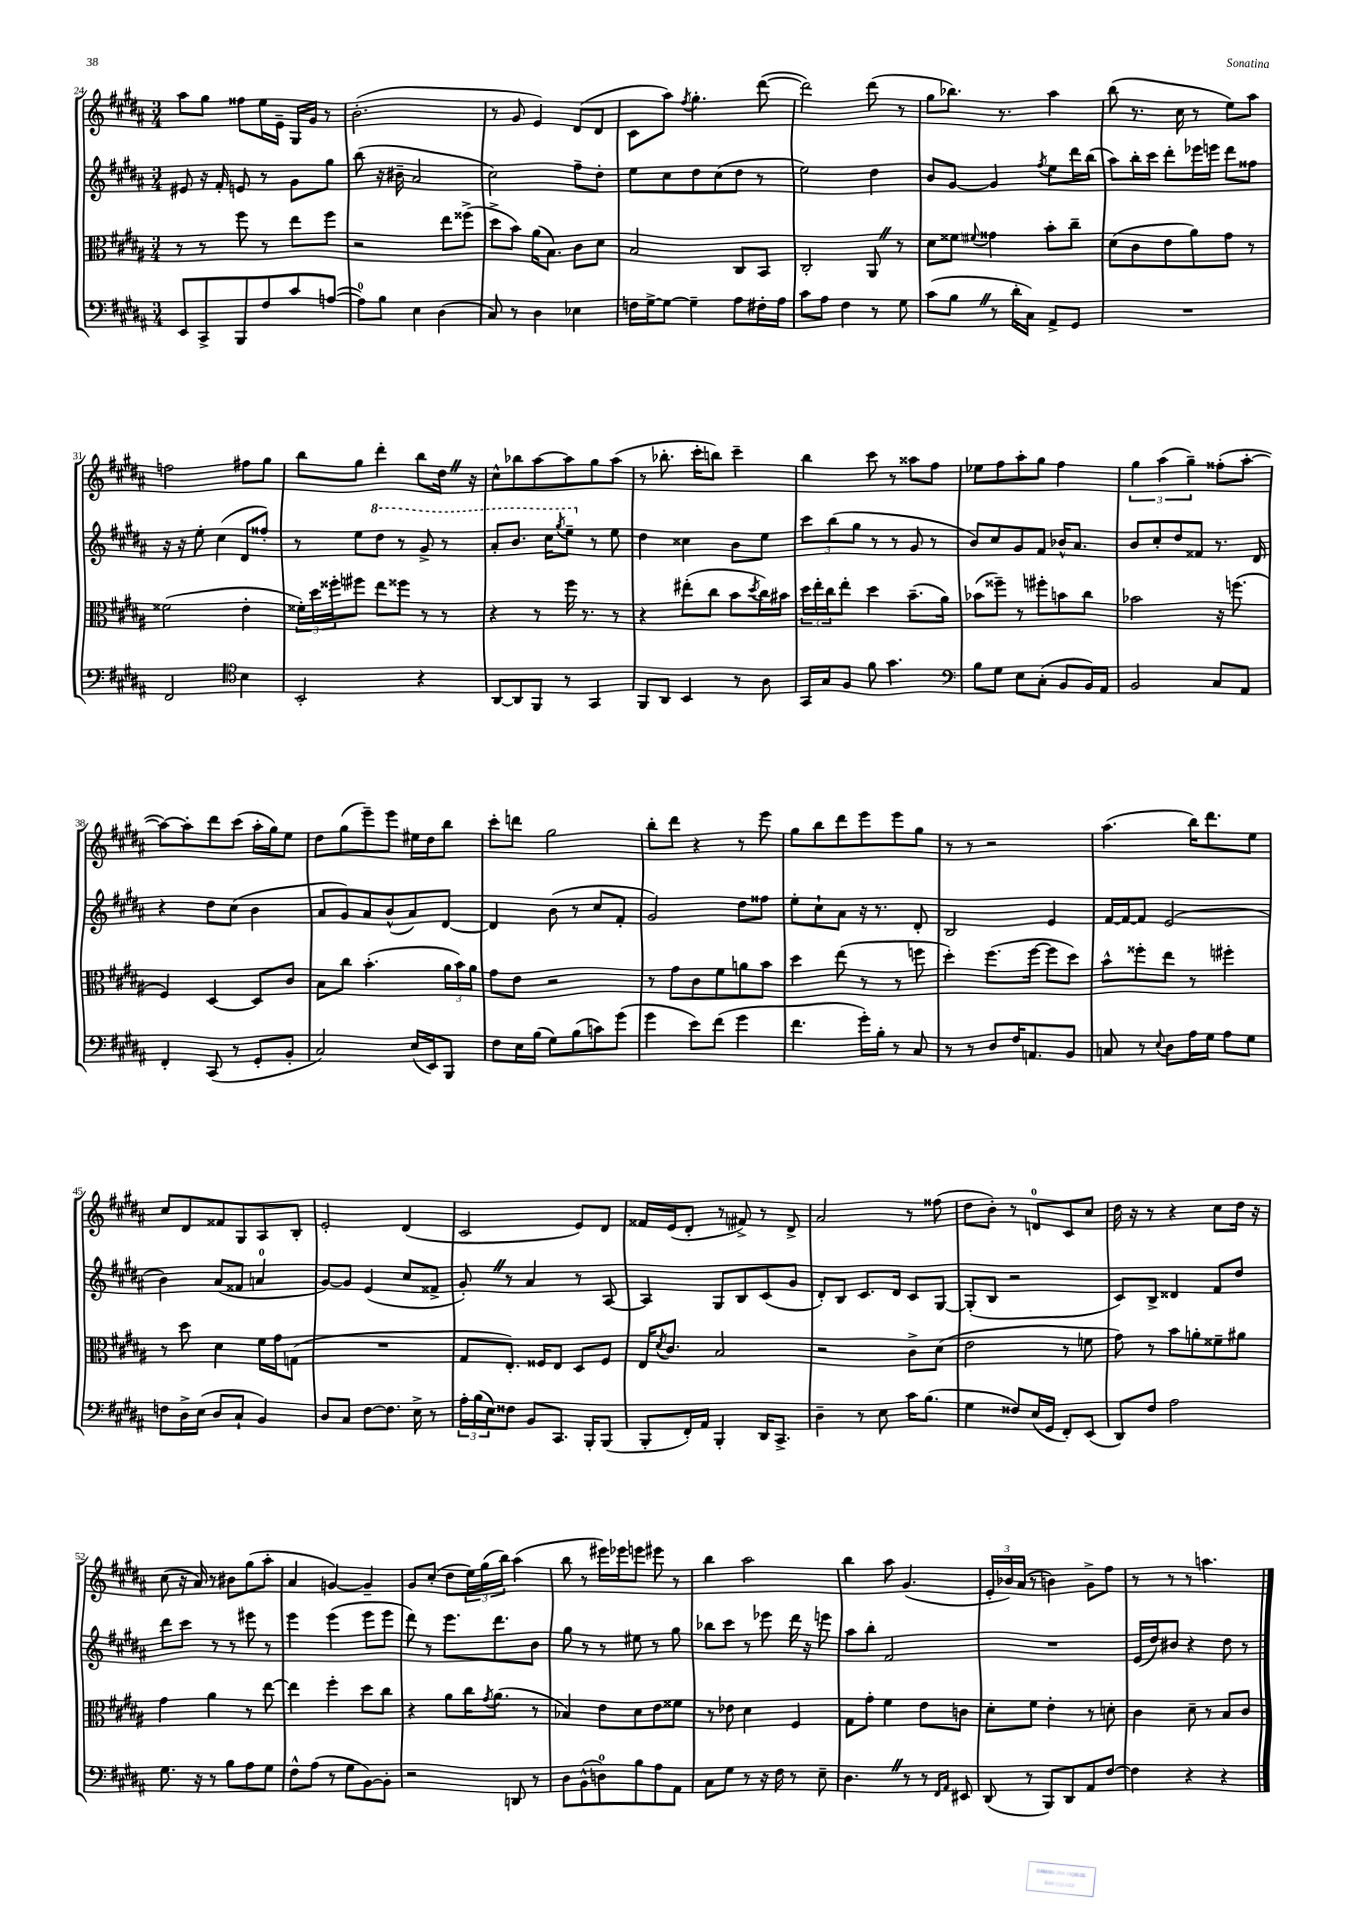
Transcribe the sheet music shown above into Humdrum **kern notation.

**kern	**kern	**kern	**kern
*staff4	*staff3	*staff2	*staff1
*clefF4	*clefC3	*clefG2	*clefG2
*k[f#c#g#d#a#]	*k[f#c#g#d#a#]	*k[f#c#g#d#a#]	*k[f#c#g#d#a#]
*M3/4	*M3/4	*M3/4	*M3/4
8EE/L	8r	8e#/	8aa#\L
8CC#^/	8r	16r	8gg#\J
.	.	16f#'/	.
8BBB/	8ff#\	8e/	8ff##\L
8F#/	8r	8r	16ee\L
.	.	.	16e~\JJ
8c#/	8ee\L	8g#\L	16G#/LL
.	.	.	16g#/JJ
([8A/J	8ff#\J	8gg#\J	8r
=	=	=	=
8A\]L)	2r	(8bb\	(2.b'\
8B\J	.	16r	.
.	.	16b#~\	.
4E\	.	2a#/	.
(4D#\	8ee\L	.	.
.	(8ff##^\J	.	.
=	=	=	=
8C#/)	8dd#^\L	2cc#\)	8r
8r	8b\J)	.	8g#/
4D#\	(16a#\LK	.	4e/)
.	8.B\J)	.	.
4E-\	8c#\L	8ff#~\L	(8d#/L
.	8d#\J	8dd#'\J	8d#/J
=	=	=	=
16F\LL	2B/	8ee\L	8c#\L
[16G#^\J	.	.	.
8G#\_J	.	8cc#\	8aa#\J)
.	.	.	8qff#/
4G#~\]	.	8dd#\	4.gg#'\
.	.	(8cc#\	.
8A#\L	8C#/L	8dd#\J	.
16F#'\L	8BB/J	8r	([8ddd#\
16A#\JJ	.	.	.
=	=	=	=
8c#\L	2C#'/	2ee\)	2ddd#\])
8A#\J	.	.	.
4F#\	.	.	.
8r	8AA#/	4dd#\	(8ddd#\
8G#\	8r	.	8r
=	=	=	=
(8c#\L	8d#\L	8b/L	8gg#\L
8B\J	8f##\J	[8g#/J	8.bb-\J)
.	8qqf#/	.	.
8r	4g##\	4g#/]	.
.	.	.	8.r
16d#'\LL	.	.	.
16C#\JJ)	.	.	.
.	.	8qff#/	.
8AA#^/L	8b'\L	8ee\L	4aa#\
8GG#/J	8cc#~\J	16ddd#\L	.
.	.	(16bb\JJ	.
=	=	=	=
2.r	(8d#\L	8aa#\L)	(8bb\
.	8c#\	16bb'\L	8.r
.	.	16ccc#\JJ	.
.	8e\	8ddd#'\L	.
.	.	.	16cc#\
.	8a#\)	16eee-\L	8r
.	.	16eee\JJ	.
.	8g#\J	8ddd#\L	8ee\L)
.	8r	8ff##\J	8aa#\J
=	=	=	=
2FF#/	(2f##\	16r	2ff\
.	.	16r	.
.	.	8ee'\	.
.	.	(4cc#\	.
*clefC4	*	*	*
4B\	4e'\	8d#/L	8ff#\L
.	.	8ff##'/J)	8gg#\J
=	=	=	=
2BB'/	24f##'\LL)	8r	8bb\L
.	24dd#\	.	.
.	24ff##'\J	.	.
.	8ff#\J	8ee\L	8gg#\J
.	8ee\L	8ddd#\J	4ddd#'\
.	8ff##\J	8r	.
4r	8r	8gg#^/	8bb\L
.	8r	8r	16dd#\Jk
.	.	.	16r
=	=	=	=
[8AA#/L	4r	8aa#'/L	8cc#^^\L
8AA#/]	.	8.bb/J	8bb-\
8FF#/J	8r	.	[8aa#\
.	.	16ccc#\LK	.
.	.	8qggg#/	.
8r	16ff#\	8eee~\J	8aa#\]
.	8.r	.	.
4GG#/	.	8r	8gg#\
.	8r	8ee\	(8aa#\J
=	=	=	=
8FF#/L	4r	4dd#\	8r
8AA#/J	.	.	8.bb-'\
4BB/	(8ee#'\L	4cc##\	.
.	.	.	16ccc#'\LK
.	8cc#\J	.	8bb\J)
8r	8b\L	8b\L	4ccc#~\
.	8qdd#/	.	.
8A#\	16cc#\L)	8ee\J	.
.	16b#\JJ	.	.
=	=	=	=
16GG#/LL	24dd#\LL	12ccc#\L	4bb\
.	24ee'\	.	.
16G#/J	.	.	.
.	24cc#\J	(12bb\	.
8F#/J	8ee'\J	.	.
.	.	12gg#\J	.
8f#\	4dd#\	8r	8ccc#\
4.g#\	.	8r	8r
.	(8.b~\L	8g#/	8aa##\L
.	.	8r	8ff#\J
.	16a#\Jk)	.	.
=	=	=	=
*clefF4	*	*	*
8B\L	(8b-\L	8b/L)	8ee-\L
8G#\J	8ff##~\J)	8cc#/	8ff#\
8E\L	8r	8g#/	8aa#'\
(8C#'\J	8ff#'\L	8f#/J	8gg#\J
8BB/L	8b\	16b-^^/LK	4ff#\
.	.	8.a#/J	.
16BB/L)	8cc#\J	.	.
16AA#/JJ	.	.	.
=	=	=	=
2BB/	2b-\	8b/L	6gg#\
.	.	8cc#'/	.
.	.	.	(6aa#\
.	.	8dd#/	.
.	.	.	6gg#~\)
.	.	8f##/J	.
8C#/L	16r	8.r	(8ff##'\L
.	(8.ff\	.	.
8AA#/J	.	.	[8aa#'\J
.	.	16d#/	.
=	=	=	=
4FF#'/	4F#/)	4r	8aa#\_L)
.	.	.	8aa#'\]
(8CC#/	[4D#/	8dd#\L	8ddd#\
8r	.	(8cc#\J	(8ccc#\J
8GG#'/L	8D#/]L	4b\	16aa#'\LL
.	.	.	16gg#\J)
8BB'/J	8c#/J	.	8ee\J
=	=	=	=
2C#/)	8B\L	8a#/L	8dd#\L
.	8cc#\J	8g#/)	(8gg#\
.	(4.b'\	8a#/	8eee~\)
.	.	(8b^^/	8eee\J
(16E/LL	.	8a#/)	16ee#\LL
16EE/J)	.	.	16dd#\J
8BBB/J	24a#\LL	[8d#/J	8bb\J
.	24b\)	.	.
.	24a#\JJ	.	.
=	=	=	=
8F#\L	8g#\L	4d#/]	8ccc#'\L
16E\L	8e\J	.	8ddd\J
(16B\JJ	.	.	.
8G#\L)	2r	(8b\	2gg#\
(8B\	.	8r	.
8c\)	.	8cc#/L	.
(8g#\J	.	8f#'/J	.
=	=	=	=
4g#\	8r	2g#/)	8bb'\L
.	8g#\L	.	8ddd#\J
8e\L)	8c#\	.	4r
(8f#\J	8f#\	.	.
4g#\	8a\	8dd#\L	8r
.	8b\J	8ff##\J	8eee\
=	=	=	=
4.f#\	4dd#\	8ee'\L	8gg#\L
.	.	8cc#`\	8bb\
.	(8ee\	8a#\J	8ddd#\
16g#'\LL)	8r	16r	8eee\
16B'\JJ	.	8.r	.
8r	8r	.	8eee\
8C#/	8ff\	8d#'/	8gg#\J
=	=	=	=
8r	4dd#'\)	2B/	8r
8r	.	.	8r
8D#/L	(8.ff#\L	.	2r
16F#/K	.	.	.
8.AA/	[16ff#\Jk	.	.
.	8ff#\]L	4e/	.
8BB/J	8dd#\J)	.	.
=	=	=	=
8C/	8b^^\L	[16f#/LL	(4.aa#\
.	.	16f#/_J	.
8r	8ff##'\	8f#/]J	.
8qqE/	.	.	.
8D#\L	8ee\J	(2e/	.
16A#\L	8r	.	16bb\LK)
16G#\JJ	.	.	8.ddd#\
8A#\L	4ff#'\	.	.
8G#\J	.	.	8ee\J
=	=	=	=
8F\L	8r	4b\)	8cc#/L
16D#^\L	8dd#\	.	8d#/
(16E\JJ	.	.	.
8D#/L	4d#\	(8a#/L	8f##/
8C#`/J	.	8f##/J	8G#/
4BB/)	16f#\LL	4a/	8A#/
.	16g#\J	.	.
.	(8G\J	.	8B'/J
=	=	=	=
8D#/L	2.r	[8g#/L)	2e'/
8C#/J	.	8g#/]J	.
[8F#\L	.	(4e/	.
8.F#\]J	.	.	.
.	.	8cc#/L	(4d#/
16E^\	.	.	.
8r	.	8f##^/J	.
=	=	=	=
24A#'\LL	8G#/L	8g#'/)	2c#/
(24B\	.	.	.
24E\J)	.	.	.
8F##\J	8.E'/J)	8r	.
8BB/L	.	4a#/	.
.	16F##/LK	.	.
8.CC#/J	8E/J	.	.
.	8D#/L	8r	8e/L)
16BBB'/LK	.	.	.
(8BBB/J	8F##/J	[8A#/	8d#/J
=	=	=	=
8BBB'/L	16E/LK	4A#/]	16f##/LL
.	8qd#/	.	.
.	8.c#/J	.	(16e/J
16FF#'/L)	.	.	8d#'/J
16AA#/JJ	.	.	.
4BBB'/	2B/	8G#/L	8r
.	.	8B/	8f#^/)
16DD#/LK	.	(8c#/	8r
8.CC#^/J	.	.	.
.	.	8g#/J	8d#^/
=	=	=	=
4D#~\	2r	8d#'/L)	2a#/
.	.	8B/J	.
8r	.	8.c#/L	.
8E\	.	.	.
.	.	16d#/Jk	.
16c#\LK	8c#^\L	8c#/L	8r
(8.B\J	.	.	.
.	(8d#\J	[8G#/J	(8ff##\
=	=	=	=
4G#\	2e\	(8G#'/]L	8dd#\L
.	.	8B/J	8b'\J)
8F##/L)	.	2r	8r
(16E/L	.	.	8d/L
16GG#/JJ	.	.	.
8FF#'/L)	8r	.	8c#/
(8EE/J	8f\	.	8cc#/J
=	=	=	=
8DD#/L)	8g#\)	8c#/L)	16dd#\
.	.	.	16r
8F#/J	8r	8B^/J	8r
2A#\	8b\L	4d##/	4r
.	8a'\	.	.
.	8f##~\	8f#/L	8cc#\L
.	8a#\J	8dd#/J	16dd#\Jk
.	.	.	16r
=	=	=	=
8.G#\	4g#\	8ddd#\L	(8cc#\
.	.	8ccc#\J	16r
16r	.	.	16a#/)
8r	4a#\	8r	8r
8B\L	.	8r	8b#\L
8A#\	8r	8eee#\	(8gg#\
8G#\J	[8ee\	8r	8aa#'\J
=	=	=	=
8F#^^\L	4ee\]	4eee\	4a#/
(8A#\J	.	.	.
8r	4ff#'\	(4eee\	[4g/)
8G#\L	.	.	.
[8BB\)	8dd#\L	8eee\L	4g~/]
8BB'\]J	8cc#\J	8eee\J	.
=	=	=	=
2r	4r	8ddd#\)	8g#/L
.	.	8r	(8cc#'/J
.	8a#\L	8.eee\L	8dd#\L
.	16cc#\K	.	24ee\L)
.	.	.	(24gg#\
.	8qg#/	.	.
.	(8.a#\J	8.ddd#\	.
.	.	.	24bb\JJ)
8DD/	.	.	(4aa#\
8r	8r	8b\J	.
=	=	=	=
8D#\L	4B-/)	8gg#\	8bb\
(8BB^^\	.	8r	8r
8D\)	8e\L	8r	16eee#\LL)
.	.	.	16eee-\J
8B\	8d#\	8ee#\	8eee\J
8A#\	8e\	8r	8eee#\
8AA#\J	8f##\J	8gg#\	8r
=	=	=	=
8C#\L	8r	8bb-\L	4bb\
8G#\J	8e-\	8ccc#\J	.
8r	4d#\	8r	2aa#\
16r	.	8eee-\	.
16F#\	.	.	.
8r	4F#/	16ddd#\	.
.	.	16r	.
8E~\	.	8eee\	.
=	=	=	=
4.D#\	8G#\L	8aa#\L	4bb\
.	8g#'\J	8bb'\J	.
.	4f#\	2f#/	8aa#\
8r	.	.	(4.g#/
8r	8e\L	.	.
16qqFF#/LL	.	.	.
16qqAA#/JJ	.	.	.
8EE#/	8c\J	.	.
=	=	=	=
(8DD#/	8d#'\L	2.r	24e'/LL
.	.	.	24b-/)
.	.	.	(24a#/JJ
8r	8f#\J	.	8r
8BBB/L)	4e'\	.	4b\)
8DD#/	.	.	.
8AA#/	8r	.	8g#^\L
[8F#/J	8d'\	.	8ff#\J
=	=	=	=
4F#\]	4c#\	(16e/LL	8r
.	.	16dd#/J)	.
.	.	8b#/J	8r
4r	8d#~\	4r	8r
.	8r	.	4.aa\
4r	8B/L	8dd#\	.
.	8c#/J	8r	.
==	==	==	==
*-	*-	*-	*-
